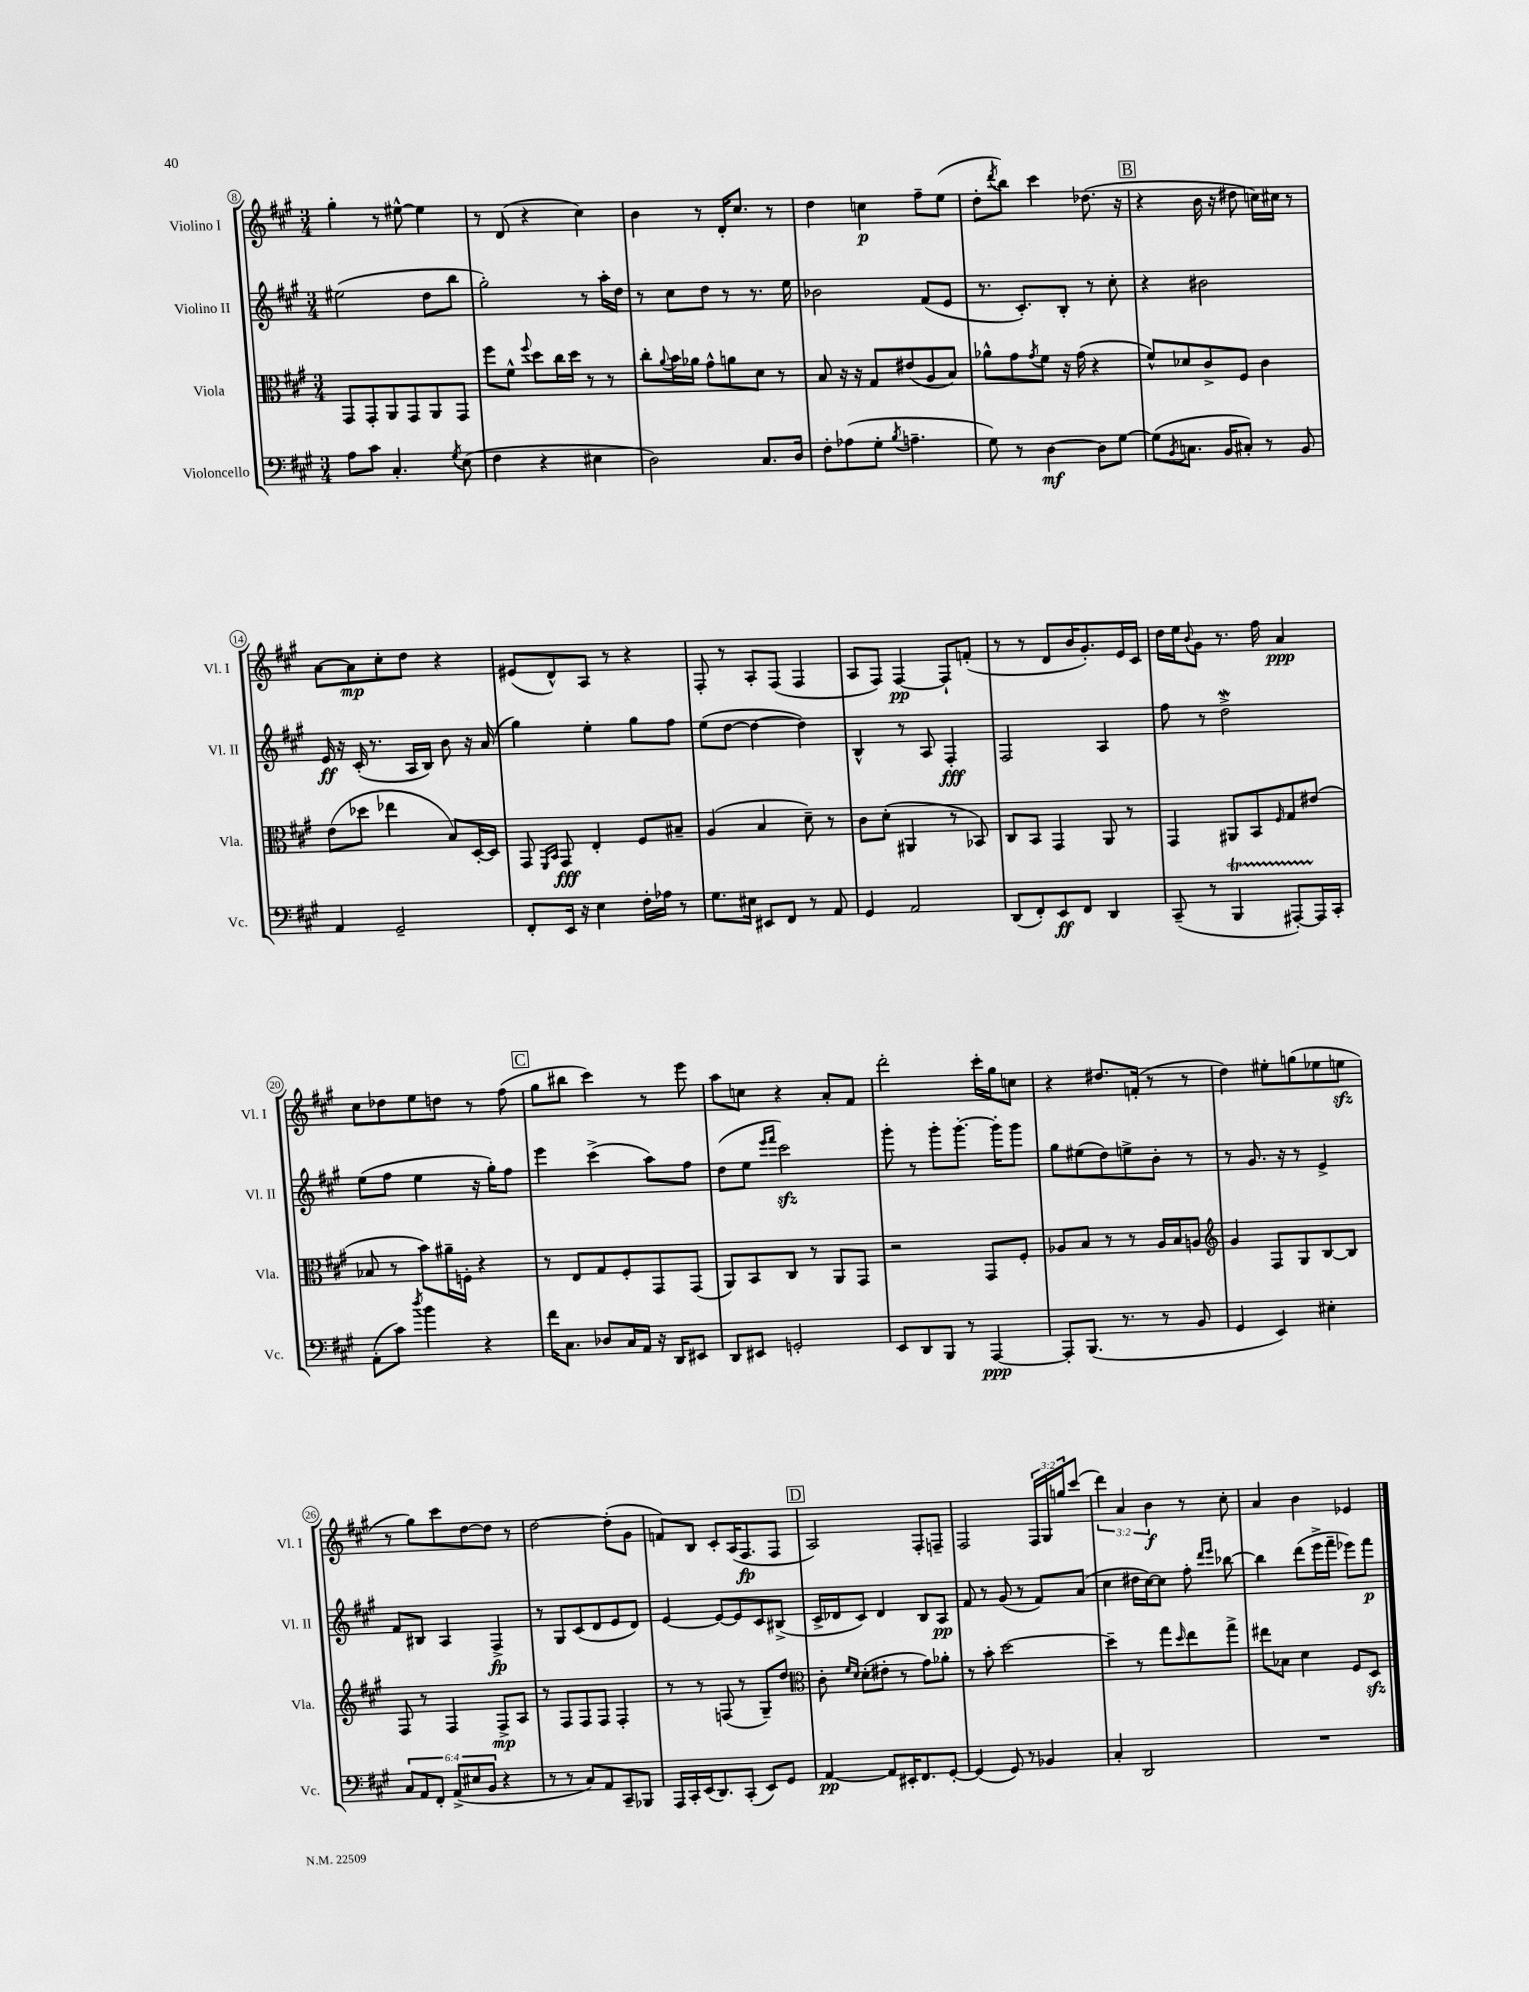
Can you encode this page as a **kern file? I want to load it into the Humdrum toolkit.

**kern	**kern	**kern	**kern
*staff4	*staff3	*staff2	*staff1
*clefF4	*clefC3	*clefG2	*clefG2
*k[f#c#g#]	*k[f#c#g#]	*k[f#c#g#]	*k[f#c#g#]
*M3/4	*M3/4	*M3/4	*M3/4
8A	8GG#	(2ee#	4gg#'
8c#	8GG#'	.	.
4.C#'	8AA	.	8r
.	8GG#	.	[8ee#^^
.	8AA	8dd	4ee#]
8qG#	.	.	.
(8E	8GG#	8bb	.
=	=	=	=
4F#	8ff#	2gg#')	8r
.	8f#^^	.	(8d
.	8qqff#	.	.
4r	8dd	.	4r
.	16cc#	.	.
.	16dd	.	.
4E#	8r	8r	4cc#)
.	8r	16aa'	.
.	.	16dd	.
=	=	=	=
2D)	8cc#'	8r	4b
.	8qqa	.	.
.	16b	8cc#	.
.	16a-	.	.
.	8g#^^	8dd	8r
.	8a	8r	16d'
.	.	.	8.cc#
8.C#	8d	8.r	.
.	8r	.	8r
16D	.	16ee	.
=	=	=	=
8F#'	8B	2b-	4dd
(8A-	16r	.	.
.	16r	.	.
8G#'	8G#	.	4cc
8qB	.	.	.
4.A~	(8e#	.	.
.	8A	(8f#	8ff#~
.	8B)	8e	(8ee
=	=	=	=
8G#)	8a-^^	8.r	8dd'
.	.	.	8qddd
8r	8g#	.	8bb)
.	.	8.c#')	.
.	8qg#	.	.
[4D	8f#	.	4ccc#
.	16r	8B'	.
.	(16g#	.	.
8D]	4r	8r	(8.dd-
[8G#	.	8cc#'	.
.	.	.	16r
=	=	=	=
(8G#]	8f#^^)	4r	4r
8qBB	.	.	.
8.C	8d-	.	.
.	8c#^	2b#	16b
16BB	.	.	16r
8C#')	8F#	.	8dd#
8r	4c#	.	16cc)
.	.	.	16cc#
8BB	.	.	8r
=	=	=	=
4AA	(8e	16e	[8a
.	.	16r	.
.	8dd-	(16c#'	8a]
.	.	8.r	.
2GG#~	4ee-	.	8cc#'
.	.	16A	8dd
.	.	16B)	.
.	8B)	8b	4r
.	[16D'	16r	.
.	16D]	(16a	.
=	=	=	=
8FF#'	8GG#	4gg#)	(8e#
.	16qqFF#	.	.
.	16qqBB	.	.
16EE	8GG#	.	8d^^)
16r	.	.	.
4E	4E'	4ee'	8A
.	.	.	8r
16F#'	8F#	8gg#	4r
16A-	.	.	.
8r	8B#~	8ff#	.
=	=	=	=
8.G#	(4A	(8ee	8F#'
.	.	[8dd	8r
16E#	.	.	.
8EE#	4B	4dd_	8A'
8FF#	.	.	(8F#
8r	8d~)	4dd])	4F#
8AA	8r	.	.
=	=	=	=
4GG#	8c#	4B^^	8A
.	(8d'	.	8F#)
2AA	4AA#	8r	[4F#
.	.	8A	.
.	8r	4F#'	8F#`]
.	8BB-)	.	(8f'
=	=	=	=
(8DD	8C#	2F#	8r
8FF#')	8BB	.	8r
8EE	4GG#	.	8d
8FF#	.	.	16b
.	.	.	8.g#')
4DD	8AA	4A	.
.	8r	.	16e
.	.	.	16c#
=	=	=	=
(8CC#~	4GG#	8ff#	16dd
.	.	.	16ee
.	.	.	8qqb
8r	.	8r	8g#
4BBB	8AA#	2dd^	8.r
.	8BB	.	.
.	.	.	16ff#
.	16qqF#	.	.
[8AAA#')	8G#	.	4a
16AAA#]	(8e#	.	.
16CC#'	.	.	.
=	=	=	=
(8AA'	8B-	(8ee	8cc#
8c#)	8r	8ff#	8dd-
8qdd	.	.	.
4b	8b)	4ee	8ee
.	16a#~	.	8dd
.	16F'	.	.
4r	4r	16r	8r
.	.	16gg#')	.
.	.	8ff#	(8ff#
=	=	=	=
16f#	8r	4eee	8gg#
8.C#	.	.	.
.	8E	.	8bb#
8D-	8G#	(4ccc#^	4ccc#)
16C#	8F#'	.	.
16AA	.	.	.
16r	8GG#	8aa)	8r
16DD	.	.	.
8EE#	(8GG#	8ff#	8eee
=	=	=	=
8DD	8AA)	(8dd	8aa
8EE#	8BB	8ee	8cc
.	.	16qqeee	.
.	.	16qqfff#	.
2GG'	8C#	2ccc#)	4r
.	8r	.	.
.	8AA	.	8a'
.	8GG#	.	8f#
=	=	=	=
8EE	2r	8ggg#'	2ddd'
8DD	.	8r	.
8BBB	.	8ggg#'	.
8r	.	[8.ggg#'	.
[4AAA	8GG#	.	16ccc#'
.	.	16ggg#']	16gg#
.	8F#'	8ggg#	8cc
=	=	=	=
8AAA']	8A-	8gg#	4r
(8.BBB	8B	(8ee#	.
.	8r	8dd)	8.dd#
8.r	.	.	.
.	8r	8ee^	.
.	.	.	(16f'
8r	16A-	8b'	8r
.	16B	.	.
8BB	8A	8r	8r
=	=	=	=
*	*clefG2	*	*
4GG#	4g#	8r	4dd)
.	.	8.g#	.
4EE)	8F#	.	8ee#'
.	.	16r	.
.	8G#	8r	(8gg
4E#'	[8B	4e^	8ee-
.	8B]	.	8ee
=	=	=	=
12C#	8F#	8f#	8r
12AA	.	.	.
.	8r	8B#	8gg#)
12FF#'	.	.	.
(12AA^	4F#	4A	8ccc#
12E#	.	.	.
.	.	.	[8dd
12BB	.	.	.
4r	8F#^	4F#^	8dd]
.	8A	.	8r
=	=	=	=
8r	8r	8r	[2dd
8r	8F#	8G#	.
8C#)	8F#	(8c#	.
8AA	8F#	8d	.
8CC#~	4F#'	8e	(8dd']
8BBB-	.	8d)	8g#
=	=	=	=
16AAA	8r	[4e	8f)
16CC#'	.	.	.
(16EE	8r	.	8B
8.DD)	.	.	.
.	(8F	8e_	8c#'
(8CC#'	8r	8e]	(16A
.	.	.	8.F#
8EE)	8G#~)	8c#	.
8GG#	8dd	(8B#^	8F#
=	=	=	=
*	*clefC3	*	*
[4AA	8c#'	16c#^	2A)
.	.	16d-	.
.	16qqf#	.	.
.	16qqd	.	.
.	(8d'	8c#)	.
8AA]	8e#'	4d-	.
16EE#'	8r	.	.
8.FF#	.	.	.
.	8g#)	8B	8F#'
[8GG#'	8a-'	8A	8F~
=	=	=	=
(4GG#]	8r	8f#	2F#
.	8b'	8r	.
8GG#)	[2dd	(8g#	.
8r	.	8r	.
4BB-	.	8f#)	24F#
.	.	.	24G#
.	.	.	24gg
.	.	(8a	(8ccc#
=	=	=	=
4C#'	4dd~]	4cc#	6ddd)
.	.	.	6a
2DD	8r	16dd#	.
.	.	[16cc#)	.
.	.	.	6b
.	8gg#	8cc#]	.
.	16qqdd	.	.
.	8ee	8ff#'	8r
.	.	16qqddd	.
.	.	16qqeee	.
.	8gg#^	[8bb-	8cc#'
=	=	=	=
2.r	8ee#	4bb-]	4a
.	8B-	.	.
.	4d	(8ddd	4b
.	.	16eee^	.
.	.	16fff#~	.
.	8F#	8eee-)	4e-
.	8D	8fff#	.
==	==	==	==
*-	*-	*-	*-
